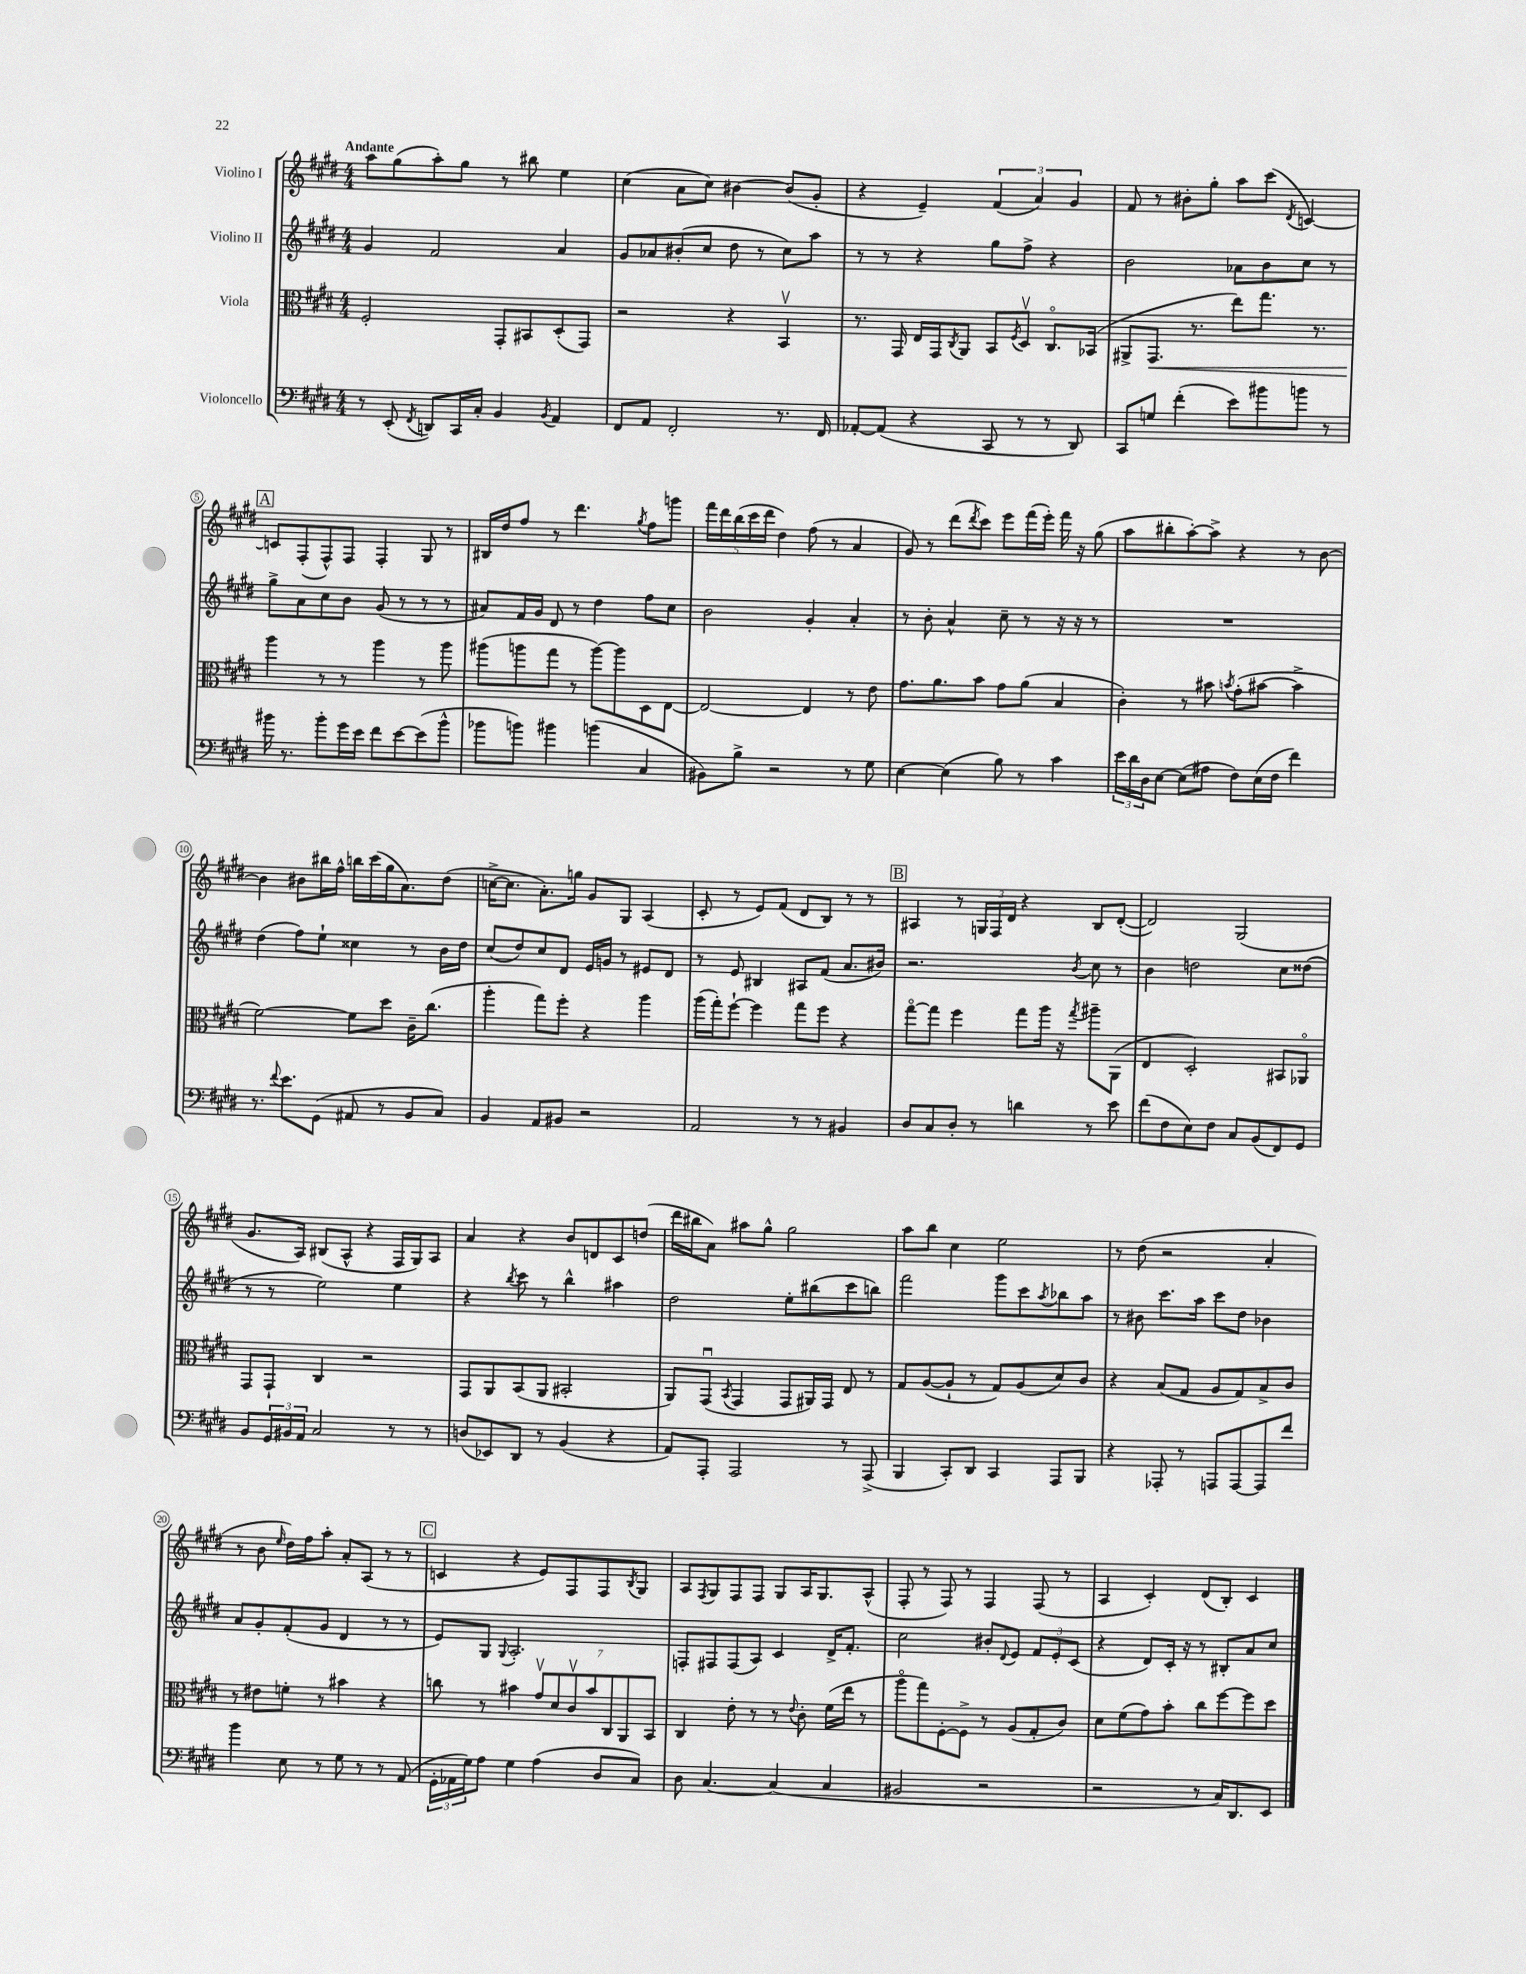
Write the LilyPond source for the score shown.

<<
\new StaffGroup <<
\new Staff = "s0" \with { instrumentName = "Violino I" } {
    \clef treble \key e \major \numericTimeSignature \time 4/4 \tempo "Andante"
    a''8 gis''8( a''8-.) gis''8 r8 bis''8 e''4 |
    cis''4( a'8 cis''8) bis'4~ bis'8( gis'8-. |
    r4 e'4--) \tuplet 3/2 { fis'4( a'4) gis'4 } |
    fis'8 r8 bis'8-. gis''8-. a''8 cis'''8( \acciaccatura { dis'8 } c'4~) |
    \mark \markup { \box "A" } c'8 fis8-.( fis8-^) fis8 fis4-. gis8 r8 |
    bis16 dis''16 fis''8 r8 dis'''4. \acciaccatura { gis''8 } fis''8 g'''8 |
    \tuplet 5/4 { fis'''16 dis'''16 b''16( cis'''16 dis'''16 } dis''4) fis''8( r8 a'4 |
    gis'8) r8 dis'''8( \acciaccatura { dis'''8 } cis'''8) e'''8 fis'''16( e'''16-.) fis'''16 r16 gis''8( |
    a''8 bis''8-. a''8~-.) a''8-> r4 r8 b'8~ |
    b'4 bis'8 bis''16 fis''16-^ b''16 cis'''16( gis''16 a'8.) dis''8( |
    c''16~-> c''8. a'8.-.) g''16 gis'8 gis8 a4( |
    cis'8-. r8 e'8) fis'8( dis'8 b8) r8 r8 |
    \mark \markup { \box "B" } ais4 r8 \tuplet 3/2 { g16 fis16 dis'16 } r4 b8 dis'8~-.( |
    dis'2) gis2( |
    gis'8. a16) bis8( a8-^ r4 fis16 gis16) a8 |
    a'4 r4 b'8 d'8 cis'8 d''8( |
    dis'''16 bis''16 a'8) ais''8 gis''8-^ gis''2 |
    a''8 b''8 cis''4 e''2 |
    r8 dis''8( r2 a'4-. |
    r8 b'8 \grace { e''16 } dis''16) fis''16 a''8-. a'8-. a8( r8 r8 |
    \mark \markup { \box "C" } c'4 r4 e'8) fis8 fis8 \acciaccatura { b8 } gis8 |
    a8 \acciaccatura { fis8 } gis8 fis8 fis8 gis8 a16 gis8. a8-^( |
    fis8-. r8 fis8) r8 fis4 fis8( r8 |
    a4 cis'4-.) dis'8( b8-.) cis'4 \bar "|." |
}
\new Staff = "s1" \with { instrumentName = "Violino II" } {
    \clef treble \key e \major \numericTimeSignature \time 4/4
    gis'4 fis'2 a'4 |
    gis'8 aes'8 bis'8-.( cis''8 dis''8 r8 cis''8) a''8 |
    r8 r8 r4 gis''8 fis''8-> r4 |
    b'2 aes'8 b'8 cis''8 r8 |
    \mark \markup { \box "A" } gis''8-> a'8 cis''8 b'8 gis'8( r8 r8 r8 |
    ais'8) fis'16 gis'16 dis'8 r8 dis''4 fis''8 cis''8 |
    b'2 gis'4-. a'4-. |
    r8 b'8-. a'4-^ cis''8-- r8 r16 r16 r8 |
    R1 |
    dis''4( fis''8) e''8-! cisis''4 r8 b'16 dis''16 |
    cis''8( dis''8) cis''8 dis'8 e'16 g'16 r8 eis'8 dis'8 |
    r8 e'8 bis4 ais8 fis'8( a'8. bis'16) |
    \mark \markup { \box "B" } r2. \acciaccatura { b'8 } cis''8 r8 |
    b'4 d''2 cis''8 disis''8( |
    r8 r8 e''2) e''4 |
    r4 \acciaccatura { b''8 } cis'''8 r8 b''4-^ ais''4 |
    dis''2 e''8-. bis''8( cis'''8 b''8) |
    fis'''2 gis'''8 cis'''8 \acciaccatura { a''8 } bes''8 a''8 |
    r8 bis'8 cis'''8. a''16 cis'''8 dis''8 bes'4 |
    a'8 gis'8-. fis'8-.( gis'8 dis'4 r8 r8 |
    \mark \markup { \box "C" } e'8) gis8 \appoggiatura { gis8 } a2.-. |
    f8-. fis8 fis8( a8) cis'4 dis'16-> fis'8.-. |
    cis''2 bis'8-. \appoggiatura { dis'8 } e'8 \tuplet 3/2 { fis'8 e'8-. cis'8( } |
    r4 dis'8) cis'16-. r16 r8 bis8-. a'8 cis''8 \bar "|." |
}
\new Staff = "s2" \with { instrumentName = "Viola" } {
    \clef alto \key e \major \numericTimeSignature \time 4/4
    fis2-. gis,8-. bis,8 dis8-.( gis,8) |
    r2 r4 b,4\upbow |
    r8. gis,16 e16 gis,16 \acciaccatura { cis8 } a,8 b,8 \acciaccatura { fis8 } dis8\upbow cis8.\flageolet bes,16( |
    ais,8-> gis,8.\< r8. e''8) gis''8. r8. |
    \mark \markup { \box "A" } a''4\! r8 r8 a''4 r8 a''8 |
    ais''8( a''8 gis''8 r8 a''8~) a''8 dis8 e8~ |
    e2~ e4 r8 e'8 |
    gis'8. a'8. b'8 gis'8 a'8( b4 |
    cis'4-.) r8 bis'8 \acciaccatura { b'8 } gis'8-.( bis'8~ bis'4-> |
    fis'2~) fis'8 dis''8 cis'16-- cis''8.( |
    a''4-. gis''8) fis''8-. r4 a''4 |
    a''16( gis''16-.) fis''8~-! fis''4 gis''8 fis''8 r4 |
    \mark \markup { \box "B" } gis''8~\flageolet gis''8 fis''4 gis''8 a''16 r16 \acciaccatura { gis''8 } ais''8-- a,8( |
    e4 dis2-.) bis,8 aes,8\flageolet |
    gis,8 gis,8-! cis4 r2 |
    gis,8 a,8 b,8( a,8 bis,2-. |
    a,8) gis,8\downbow( \acciaccatura { b,8 } gis,4 gis,8 ais,16) gis,16 e8 r8 |
    gis8 a8~( a8-! r8 gis8) a8( dis'8) cis'8 |
    r4 b8( gis8 a8 gis8) b8-> cis'8 |
    r8 eis'8 f'8-. r8 bis'4 r4 |
    \mark \markup { \box "C" } c''8 r8 bis'4 \tuplet 7/4 { gis'8\upbow dis'8 cis'8\upbow bis'8 cis8 a,8 b,8 } |
    cis4 e'8-. r8 r8 \appoggiatura { e'8 } cis'8-. fis'16( e''16 r8 |
    a''8\flageolet gis''8) fis8~-. fis8-> r8 a8( gis8-. cis'8) |
    dis'8 fis'8( gis'8) b'8-. cis''8 fis''8~ fis''8 dis''8 \bar "|." |
}
\new Staff = "s3" \with { instrumentName = "Violoncello" } {
    \clef bass \key e \major \numericTimeSignature \time 4/4
    r8 e,8-.( \acciaccatura { fis,8 } d,8) cis,16 cis16-. b,4 \acciaccatura { b,8 } a,4 |
    fis,8 a,8 fis,2-. r8. fis,16 |
    aes,8~-. aes,8( r4 cis,8 r8 r8 dis,8) |
    cis,8 g8 fis'4-.( e'8) bis'8 b'8 r8 |
    \mark \markup { \box "A" } bis'16 r8. bis'8-. gis'16 e'16 fis'8 e'8~ e'8( bis'8-^ |
    bes'8 b'8) bis'4 b'4( cis4 |
    bis,8) b8-> r2 r8 gis8 |
    e4~ e4( b8) r8 cis'4 |
    \tuplet 3/2 { e'16 dis'16 dis16 } e8~ e8( ais8 fis8) e16( fis16 fis'4) |
    r8. \appoggiatura { fis'8 } e'8. gis,8( ais,8 r8 b,8 cis8) |
    b,4 a,8 bis,8 r2 |
    a,2 r8 r8 bis,4 |
    \mark \markup { \box "B" } dis8 cis8 dis8-. r8 d'4 r8 e'8 |
    fis'8( fis8 e8) fis8 cis8 b,8( fis,8) gis,8 |
    b,8 \tuplet 3/2 { gis,16 bis,16 a,16 } cis2 r8 r8 |
    d8( ees,8) dis,8 r8 b,4( r4 |
    a,8) a,,8-. a,,2 r8 a,,8->( |
    b,,4 cis,8-.) dis,8 cis,4 a,,8 b,,8 |
    r4 aes,,8-. r8 a,,8 a,,8~ a,,8 fis'8 |
    b'4 e8 r8 gis8 r8 r8 a,8( |
    \mark \markup { \box "C" } \tuplet 3/2 { gis,16-. aes,16 gis16) } a8 gis4 a4( dis8 cis8) |
    dis8 cis4.~ cis4( cis4 |
    bis,2 r2 |
    r2 r8 cis16) dis,8. e,8 \bar "|." |
}
>>
>>
\layout { \context { \Score \override BarNumber.stencil = #(make-stencil-circler 0.1 0.3 ly:text-interface::print) } }
